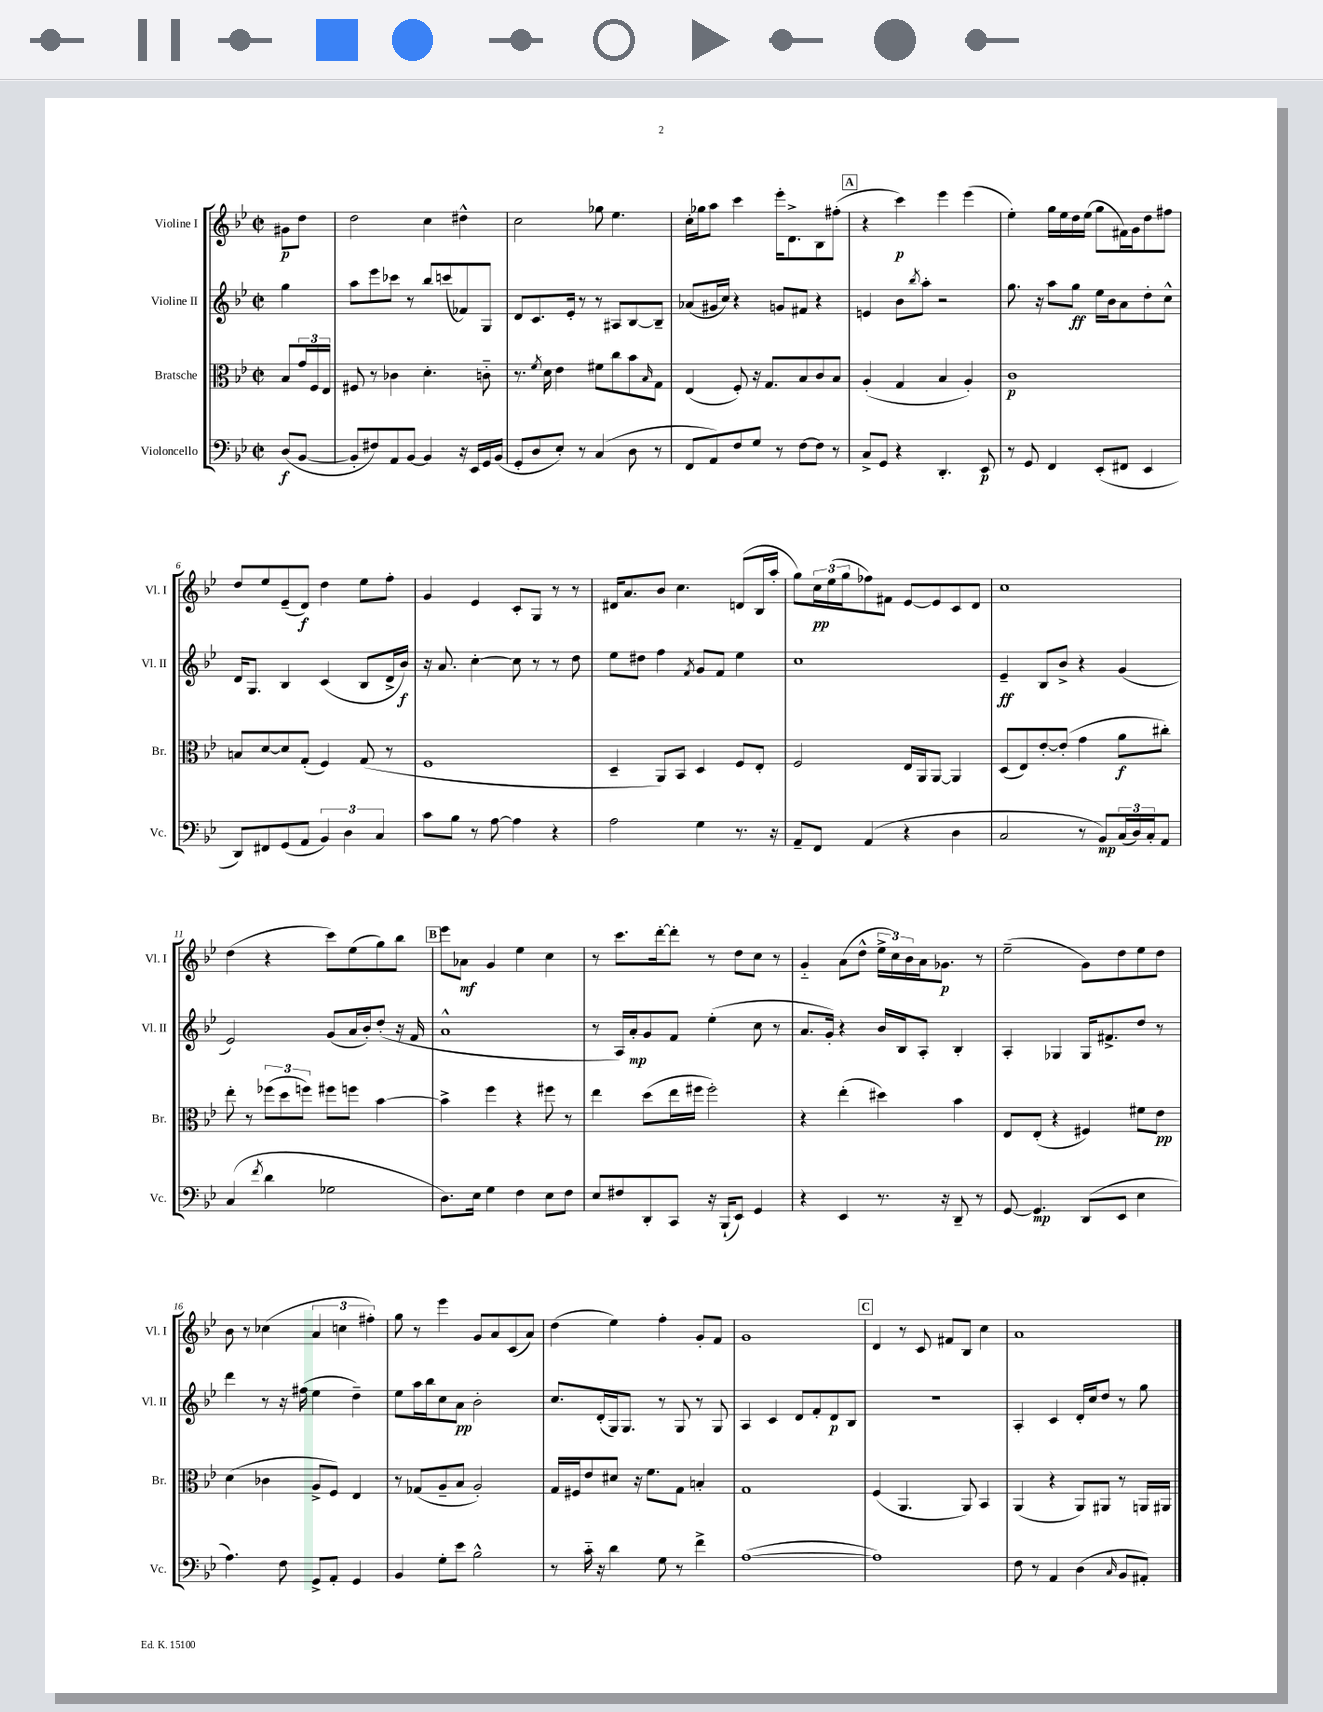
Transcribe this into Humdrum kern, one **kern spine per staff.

**kern	**kern	**kern	**kern
*staff4	*staff3	*staff2	*staff1
*clefF4	*clefC3	*clefG2	*clefG2
*k[b-e-]	*k[b-e-]	*k[b-e-]	*k[b-e-]
*M2/2	*M2/2	*M2/2	*M2/2
*met(c|)	*met(c|)	*met(c|)	*met(c|)
(8D	8B-	4gg	8g#
[8BB-	24g	.	8dd
.	24F	.	.
.	24E-	.	.
=	=	=	=
8BB-']	8F#	8aa	2dd
8F#)	8r	8eee-	.
8AA	4c-	8ccc-	.
[8BB-	.	8r	.
4BB-]	4.d'	8bb-	4cc
.	.	(8ccc	.
16r	.	8f-)	4dd#^^
16EE-	.	.	.
16GG	8c'~	8G	.
(16BB-	.	.	.
=	=	=	=
8GG'	8.r	8d	2cc
8D	.	8.c	.
.	8qf	.	.
.	16d	.	.
8E-')	4e-	.	.
.	.	16e-'	.
8r	.	8r	.
(4C	8f#	8r	8gg-
.	8cc	8A#	4.ee-
8D	8b-	[8B-	.
.	16qqB-	.	.
8r	8G	8B-~]	.
=	=	=	=
8FF	(4E-	(8a-	16cc'
.	.	.	16gg-
8AA)	.	16g#	8aa
.	.	16cc)	.
8F	8F')	4r	4ccc
8G	16r	.	.
.	8.G	.	.
8r	.	8g	16eee-'
.	.	.	8.d^
[8F	8B-	8f#	.
8F]	8c	4r	8B-
8r	8B-	.	(8ff#'
=	=	=	=
8C^	(4A'	4e	4r
8GG	.	.	.
4r	4G	8b-	4ccc)
.	.	8qbb-	.
.	.	8aa'	.
4.DD'	4B-	2r	4eee-
.	4A')	.	(4eee-
8EE-	.	.	.
=	=	=	=
8r	1c	8.gg	4ee-')
8GG	.	.	.
.	.	16r	.
4FF	.	8aa	16gg
.	.	.	16ee-
.	.	8gg	16dd
.	.	.	(16ee-
(8EE-'	.	16ee-	8gg
.	.	16b-	.
8FF#	.	8a	16f#)
.	.	.	16g
4EE-	.	8dd'	8dd
.	.	8cc^^	8ff#
=	=	=	=
8DD)	8B	16d	8dd
.	.	8.G	.
8FF#	[8d	.	8ee-
(8GG	8d]	4B-	(8e-~
8AA	(8G'	.	8d)
6BB-)	4F)	(4c	4dd
6D	.	.	.
.	(8G	8B-	8ee-
6C	.	.	.
.	8r	16d^	8ff'
.	.	16b-)	.
=	=	=	=
8c	1F	16r	4g
.	.	8.a	.
8B-	.	.	.
8r	.	[4cc'	4e-
[8A	.	.	.
4A]	.	8cc]	8c'
.	.	8r	8G
4r	.	8r	8r
.	.	8dd	8r
=	=	=	=
2A	4D~	8ee-	16d#
.	.	.	8.a
.	.	8dd#	.
.	8AA)	4ff	8b-
.	8BB-	.	4.cc
.	.	8qf	.
4G	4D	8g	.
.	.	8f	.
8.r	8F	4ee-	(8d
.	8E-'	.	16B-
16r	.	.	16aa'
=	=	=	=
8AA~	2F	1cc	8gg)
8FF	.	.	24cc
.	.	.	(24ee-
.	.	.	24gg
(4AA	.	.	8ff-)
.	.	.	8f#
4r	16E-	.	[8e-
.	16AA	.	.
.	[8AA	.	8e-]
4D	4AA]	.	8c
.	.	.	8d
=	=	=	=
2C	(8D	4e-~	1cc
.	8E-)	.	.
.	[8e-'	8B-	.
.	(8e-']	8b-^	.
8r	4g	4r	.
8BB-)	.	.	.
(24C	8a	(4g	.
24D)	.	.	.
24C'	.	.	.
8AA	8cc#')	.	.
=	=	=	=
(4C	8ee-'	2e-)	(4dd
.	8r	.	.
8qf	.	.	.
4d	(12ff-	.	4r
.	12dd	.	.
.	12ff)	.	.
2G-	8ff#	(8g	8ccc)
.	8ff	16a	(8ee-
.	.	16b-')	.
.	[4b-	(8dd'	8gg)
.	.	16r	8bb-
.	.	16f	.
=	=	=	=
8.D)	4b-^]	1a^^	8eee-
.	.	.	8a-
16E-	.	.	.
4G	4ff	.	4g
4F	4r	.	4ee-
8E-	8ff#	.	4cc
8F	8r	.	.
=	=	=	=
8E-	4ee-	8r	8r
8F#	.	16A)	8.ccc
.	.	16a'	.
8DD'	(8dd	8g	.
.	.	.	[16ddd'
8CC	16ee-	8f	8ddd']
.	16ff#	.	.
16r	2ff#')	(4ee-'	8r
(16BBB-`	.	.	.
8EE-)	.	.	8dd
4GG	.	8cc	8cc
.	.	8r	8r
=	=	=	=
4r	4r	8.a	4g'~
.	.	16g')	.
4EE-	(4ee-'	4r	(8a
.	.	.	8dd^^
8.r	4dd#)	16b-	24ee-^
.	.	.	24cc)
.	.	16B-	.
.	.	.	24b-
.	.	8A'	16a
16r	.	.	8.g-
8DD~	4b-	4B-'	.
8r	.	.	8r
=	=	=	=
[8GG	8E-	4A'	(2ee-~
4.GG]	(8E-'	.	.
.	4r	4G-	.
(8DD	4F#)	16G-	8g)
.	.	8.f#^	.
8EE-	.	.	8dd
4E-	8f#	8dd	8ee-
.	8e-	8r	8dd
=	=	=	=
4.A)	(4d	4ddd	8b-
.	.	.	8r
.	4c-	8r	(4cc-
8F	.	16r	.
.	.	(16ff#	.
8GG^	8A^	4ee-	6a
8AA'	8F)	.	.
.	.	.	6cc
4GG	4E-	4dd~)	.
.	.	.	6ff#')
=	=	=	=
4BB-	8r	8ee-	8gg
.	(8G-	16aa	8r
.	.	16bb-	.
8G'	8A~	8cc	4eee-
8e-	8B-	8a	.
2B-^^	2A')	2b-'	8g
.	.	.	8a
.	.	.	(8c
.	.	.	8a)
=	=	=	=
8r	16G	8.cc	(4dd
.	16F#	.	.
16c'~	8e-	.	.
16r	.	(16d'	.
4d	8d#	16G)	4ee-)
.	.	8.G	.
.	16r	.	.
.	8.f	.	.
8G	.	8r	4ff'
8r	8G	8G	.
4f^	4B'	8r	8g'
.	.	8G	8f
=	=	=	=
([1A	1G	4A	1g
.	.	4c	.
.	.	8d	.
.	.	8f'	.
.	.	8d	.
.	.	8B-	.
=	=	=	=
1A])	(4F	1r	4d
.	4.AA	.	8r
.	.	.	8c
.	.	.	8f#
.	8AA)	.	8B-
.	4BB-	.	4cc
=	=	=	=
8F	(4AA	4A'	1a
8r	.	.	.
4AA	4r	4c	.
(4D	8AA)	16d'	.
.	.	16cc	.
.	8AA#	8dd	.
16qqC	.	.	.
8BB-	8r	8r	.
8AA#')	16AA	8gg	.
.	16AA#	.	.
==	==	==	==
*-	*-	*-	*-
